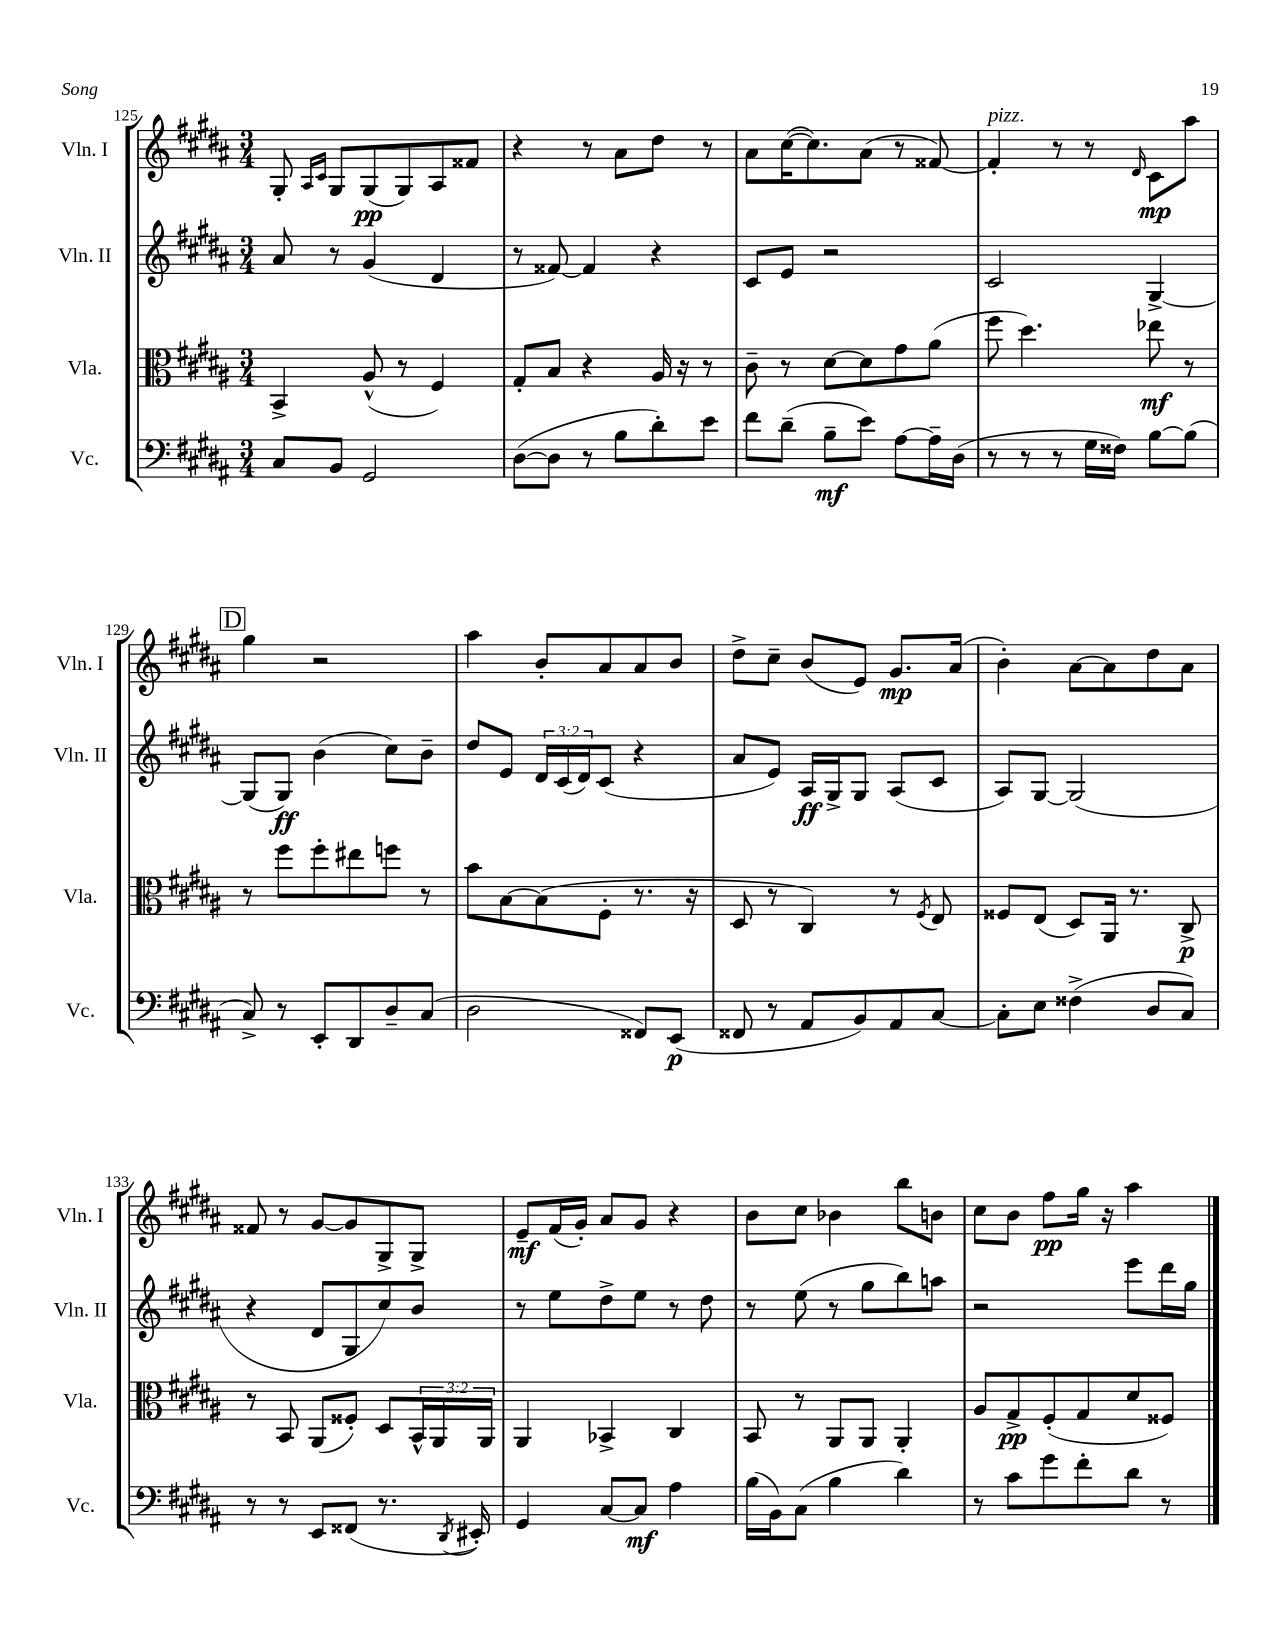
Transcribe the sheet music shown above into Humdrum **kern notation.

**kern	**kern	**kern	**kern
*staff4	*staff3	*staff2	*staff1
*clefF4	*clefC3	*clefG2	*clefG2
*k[f#c#g#d#a#]	*k[f#c#g#d#a#]	*k[f#c#g#d#a#]	*k[f#c#g#d#a#]
*M3/4	*M3/4	*M3/4	*M3/4
8C#	4BB^	8a#	8G#'
.	.	.	16qqA#
.	.	.	16qqc#
8BB	.	8r	8G#
2GG#	(8A#^^	(4g#	(8G#
.	8r	.	8G#)
.	4F#)	4d#	8A#
.	.	.	8f##
=	=	=	=
([8D#	8G#'	8r	4r
8D#]	8B	[8f##)	.
8r	4r	4f##]	8r
8B	.	.	8a#
8d#')	16A#	4r	8dd#
.	16r	.	.
8e	8r	.	8r
=	=	=	=
8f#	8c#~	8c#	8a#
(8d#~	8r	8e	([16cc#
.	.	.	8.cc#])
8B~	[8d#	2r	.
8e)	8d#]	.	(8a#
[8A#	8g#	.	8r
16A#~]	(8a#	.	[8f##)
(16D#	.	.	.
=	=	=	=
8r	8ff#	2c#	4f##']
8r	4.dd#)	.	.
8r	.	.	8r
16G#	.	.	8r
16F##)	.	.	.
.	.	.	16qqd#
[8B	8ee-	[4G#^	8c#
(8B]	8r	.	8aa#
=	=	=	=
8C#^)	8r	(8G#]	4gg#
8r	8ff#	8G#)	.
8EE'	8ff#'	(4b	2r
8DD#	8ee#	.	.
8D#~	8ff	8cc#)	.
(8C#	8r	8b~	.
=	=	=	=
2D#	8b	8dd#	4aa#
.	[8B	8e	.
.	(8B]	24d#	8b'
.	.	(24c#	.
.	.	24d#)	.
.	8F#'	(8c#	8a#
8FF##)	8.r	4r	8a#
(8EE	.	.	8b
.	16r	.	.
=	=	=	=
8FF##	8D#	8a#	8dd#^
8r	8r	8e)	8cc#~
8AA#	4C#)	16A#	(8b
.	.	16G#^	.
8BB)	.	8G#	8e)
8AA#	8r	(8A#	8.g#
.	8qF#	.	.
[8C#	8E	8c#	.
.	.	.	(16a#
=	=	=	=
8C#']	8F##	8A#)	4b')
8E	(8E	[8G#	.
(4F##^	8D#)	(2G#]	[8a#
.	16AA#	.	8a#]
.	8.r	.	.
8D#	.	.	8dd#
8C#)	8C#^	.	8a#
=	=	=	=
8r	8r	4r	8f##
8r	8BB	.	8r
8EE	(8AA#	8d#	[8g#
(8FF##	8F##')	8G#	8g#]
8.r	8D#	8cc#)	8G#^
.	24BB^^	8b	8G#^
.	24AA#	.	.
8qDD#	.	.	.
16EE#')	.	.	.
.	24AA#	.	.
=	=	=	=
4GG#	4AA#	8r	8e~
.	.	8ee	(16f#
.	.	.	16g#')
[8C#	4BB-^	8dd#^	8a#
8C#]	.	8ee	8g#
4A#	4C#	8r	4r
.	.	8dd#	.
=	=	=	=
(16B	8BB	8r	8b
16BB)	.	.	.
(8C#	8r	(8ee	8cc#
4B	8AA#	8r	4b-
.	8AA#	8gg#	.
4d#)	4AA#'	8bb)	8bb
.	.	8aa	8b
=	=	=	=
8r	8A#	2r	8cc#
8c#	8G#^	.	8b
8g#	(8F#'	.	8ff#
8f#'	8G#	.	16gg#
.	.	.	16r
8d#	8d#	8eee	4aa#
8r	8F##)	16ddd#	.
.	.	16gg#	.
==	==	==	==
*-	*-	*-	*-
